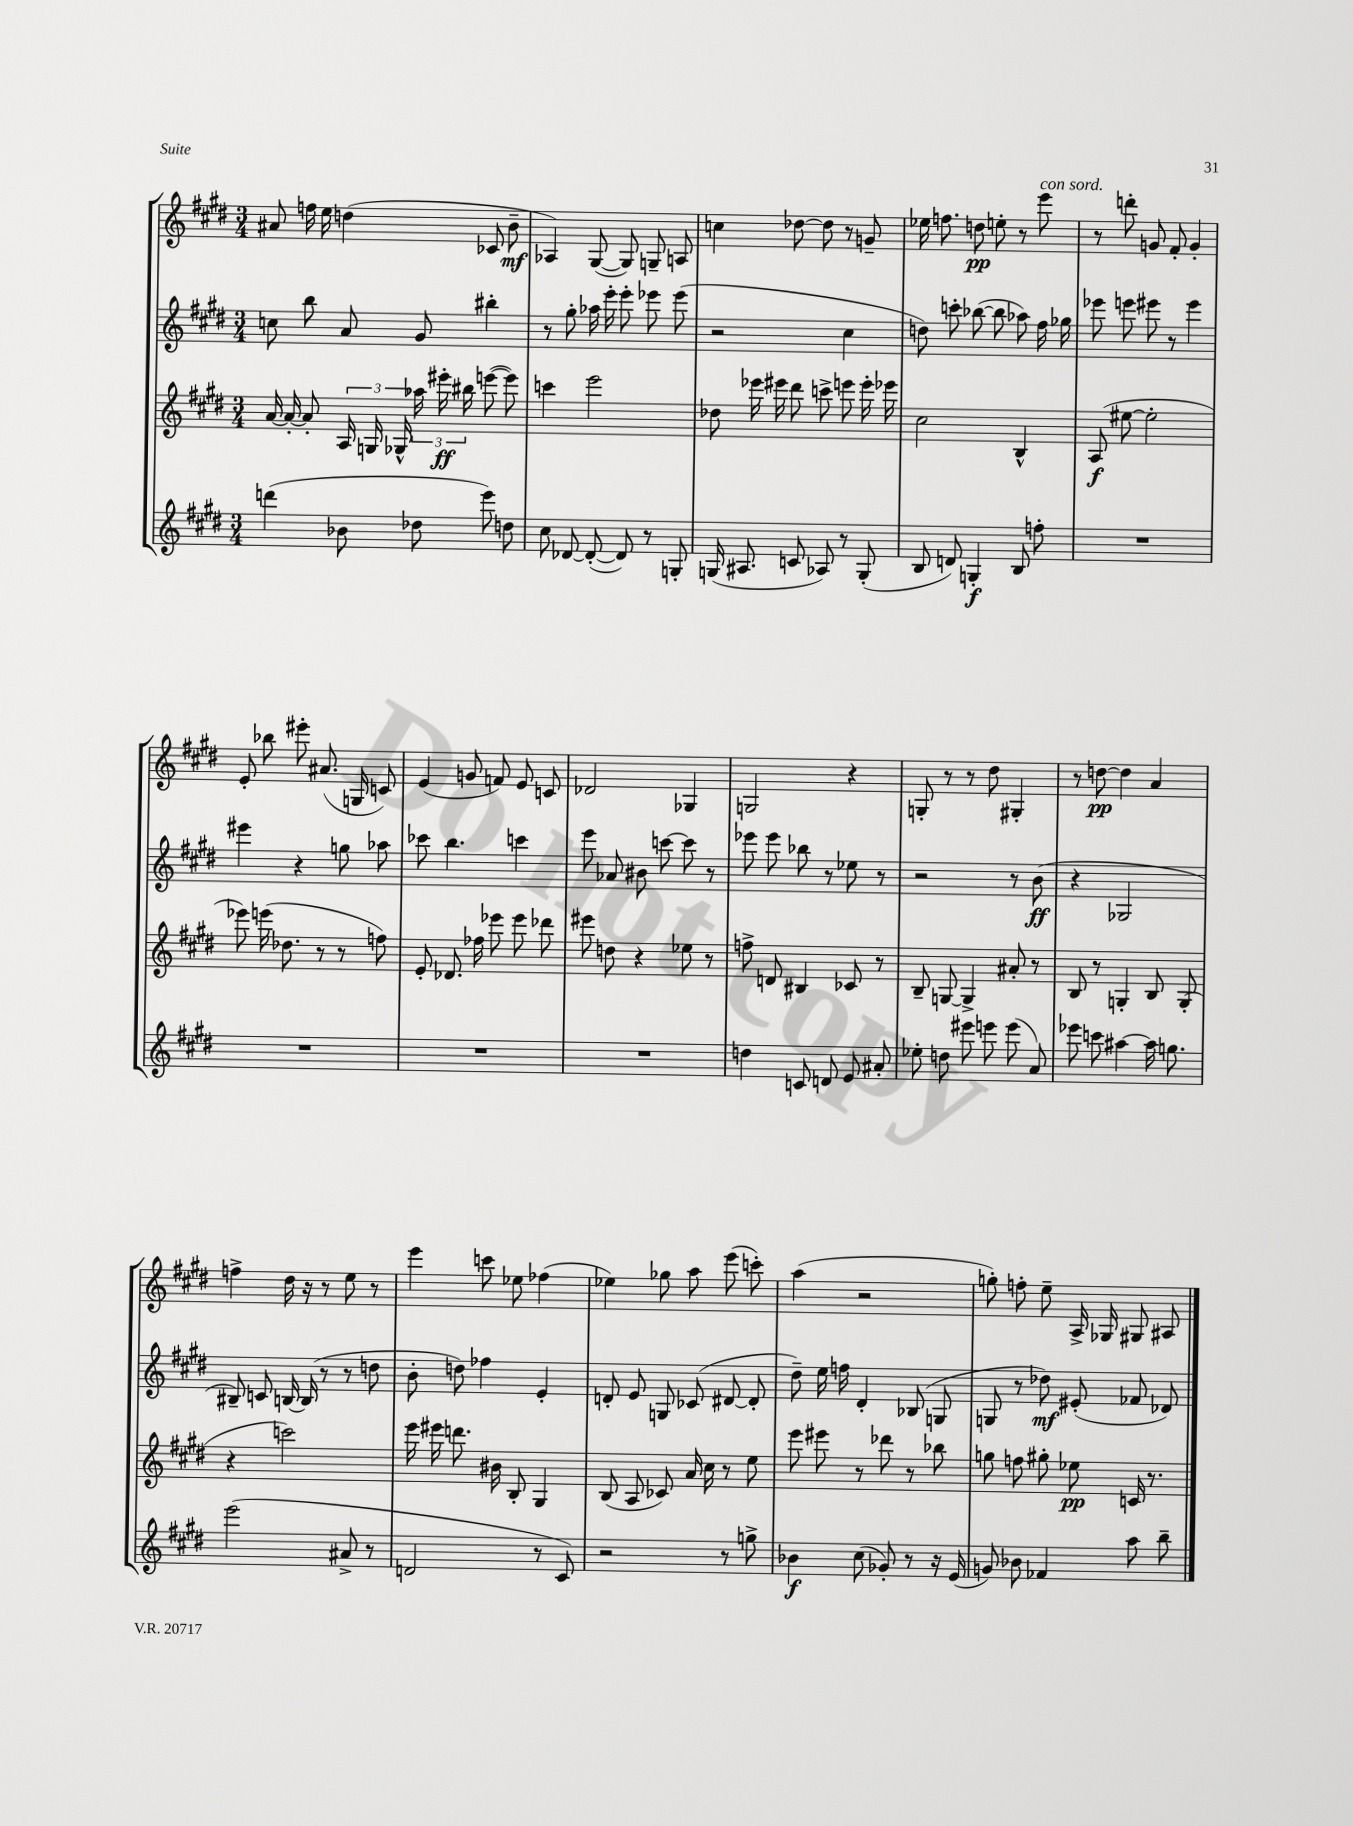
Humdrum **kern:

**kern	**kern	**kern	**kern
*staff4	*staff3	*staff2	*staff1
*clefG2	*clefG2	*clefG2	*clefG2
*k[f#c#g#d#]	*k[f#c#g#d#]	*k[f#c#g#d#]	*k[f#c#g#d#]
*M3/4	*M3/4	*M3/4	*M3/4
(4ddd	[16a	8cc	8a#
.	16a'_	.	.
.	8a']	8bb	16ff
.	.	.	16ee
8b-	24A	8a	(4dd
.	24G	.	.
.	24G-^^	.	.
8dd-	24aa-	8g#	.
.	24eee#'	.	.
.	24bb#	.	.
8eee)	([8eee	4bb#'	8c-
8dd	8eee])	.	8b~
=	=	=	=
8cc#	4ccc	8r	4A-)
[8d-	.	8gg#'	.
(8d-'_	2eee	16aa-	([8G#
.	.	16eee'	.
8d-])	.	8eee'	8G#])
8r	.	8eee-	8G~
8G'	.	(8eee-	8A
=	=	=	=
(16G	8dd-	2r	4cc
8.A#	.	.	.
.	16eee-	.	.
.	16eee#	.	.
8c	8ddd#	.	[8dd-
8A-)	8ccc^	.	8dd-]
8r	8eee	4cc#	8r
(8G'	16eee'	.	8g~
.	16eee-	.	.
=	=	=	=
8B	2cc#	8dd)	16ee-
.	.	.	8.ff
8d)	.	8ccc'	.
4G'	.	([8bb-	8dd
.	.	8bb-]	8ee'
8B	4B^^	8aa-)	8r
8ff'	.	16ff#	8eee
.	.	16gg-	.
=	=	=	=
2.r	(8A	8eee-	8r
.	[8ee#	8eee	8ddd'
.	2ee#']	8eee#	8g
.	.	8r	8f#'
.	.	4eee#	4g'
=	=	=	=
2.r	8eee-)	4eee#	8e'
.	(16eee	.	8bb-
.	8.dd-	.	.
.	.	4r	8eee#'
.	8r	.	(8.a#
.	8r	8gg	.
.	.	.	16G
.	8ff)	8aa-	8c)
=	=	=	=
2.r	8e'	8ccc-	(4e
.	8.d-	4.bb	.
.	.	.	8g
.	16ff-	.	.
.	8eee-	.	8f)
.	8eee-	4ccc	8e
.	8ddd-	.	8c
=	=	=	=
2.r	8eee#	8eee	2d-
.	8dd	8a-	.
.	4r	8b#	.
.	.	[8ccc	.
.	8ee-	8ccc]	4G-
.	8r	8r	.
=	=	=	=
4dd	8ff^	8eee-	2G
.	8d	8eee-	.
8c	4B#	8bb-	.
8d	.	8r	.
8e	8c-	8ee-	4r
8a#'	8r	8r	.
=	=	=	=
8ee-'	8B~	2r	8G'
8dd	[8G	.	8r
8eee#	4G^]	.	8r
8eee	.	.	8dd#
(8eee	8a#'	8r	4G#'
8a)	8r	(8b	.
=	=	=	=
8eee-	8B	4r	8r
8ccc	8r	.	[8dd
[4aa#	4G'	2G-	4dd]
16aa#]	8B	.	4a
8.gg	.	.	.
.	(8G'	.	.
=	=	=	=
(2eee	4r	8B#~)	4ff^
.	.	8c	.
.	2ccc)	[16B	16dd#
.	.	(16B]	16r
.	.	8r	8r
8a#^	.	8r	8ee
8r	.	8dd	8r
=	=	=	=
2d	16eee	8b'	4eee
.	16eee#	.	.
.	8.ddd	8dd)	.
.	.	4ff-	8ccc
.	16b#	.	.
.	8B'	.	8ee-
8r	4G#	4e'	(4ff-
8c#)	.	.	.
=	=	=	=
2r	(8B	8d'	4ee-)
.	8A	8e	.
.	8c-)	8G	8gg-
.	16a	(8c-	8aa
.	16cc#	.	.
8r	8r	[8d#	(8eee
8gg^	8ee	8d#']	8ccc')
=	=	=	=
4b-	8eee	8dd#~)	(4aa
.	8eee#	16ee	.
.	.	16ff	.
(8cc#	8r	4d#'	2r
8g-')	8ddd-	.	.
8r	8r	(8B-	.
16r	8bb-	8G	.
(16e	.	.	.
=	=	=	=
8g)	8gg	8G	8gg')
8b-	8ff	8r	8ff'
4f-	8gg#'	8dd-)	8ee~
.	8ee-	(8e#'	16A^
.	.	.	16G-
8aa	16c	8f-	8G#
.	8.r	.	.
8bb~	.	8d-)	8A#
==	==	==	==
*-	*-	*-	*-
